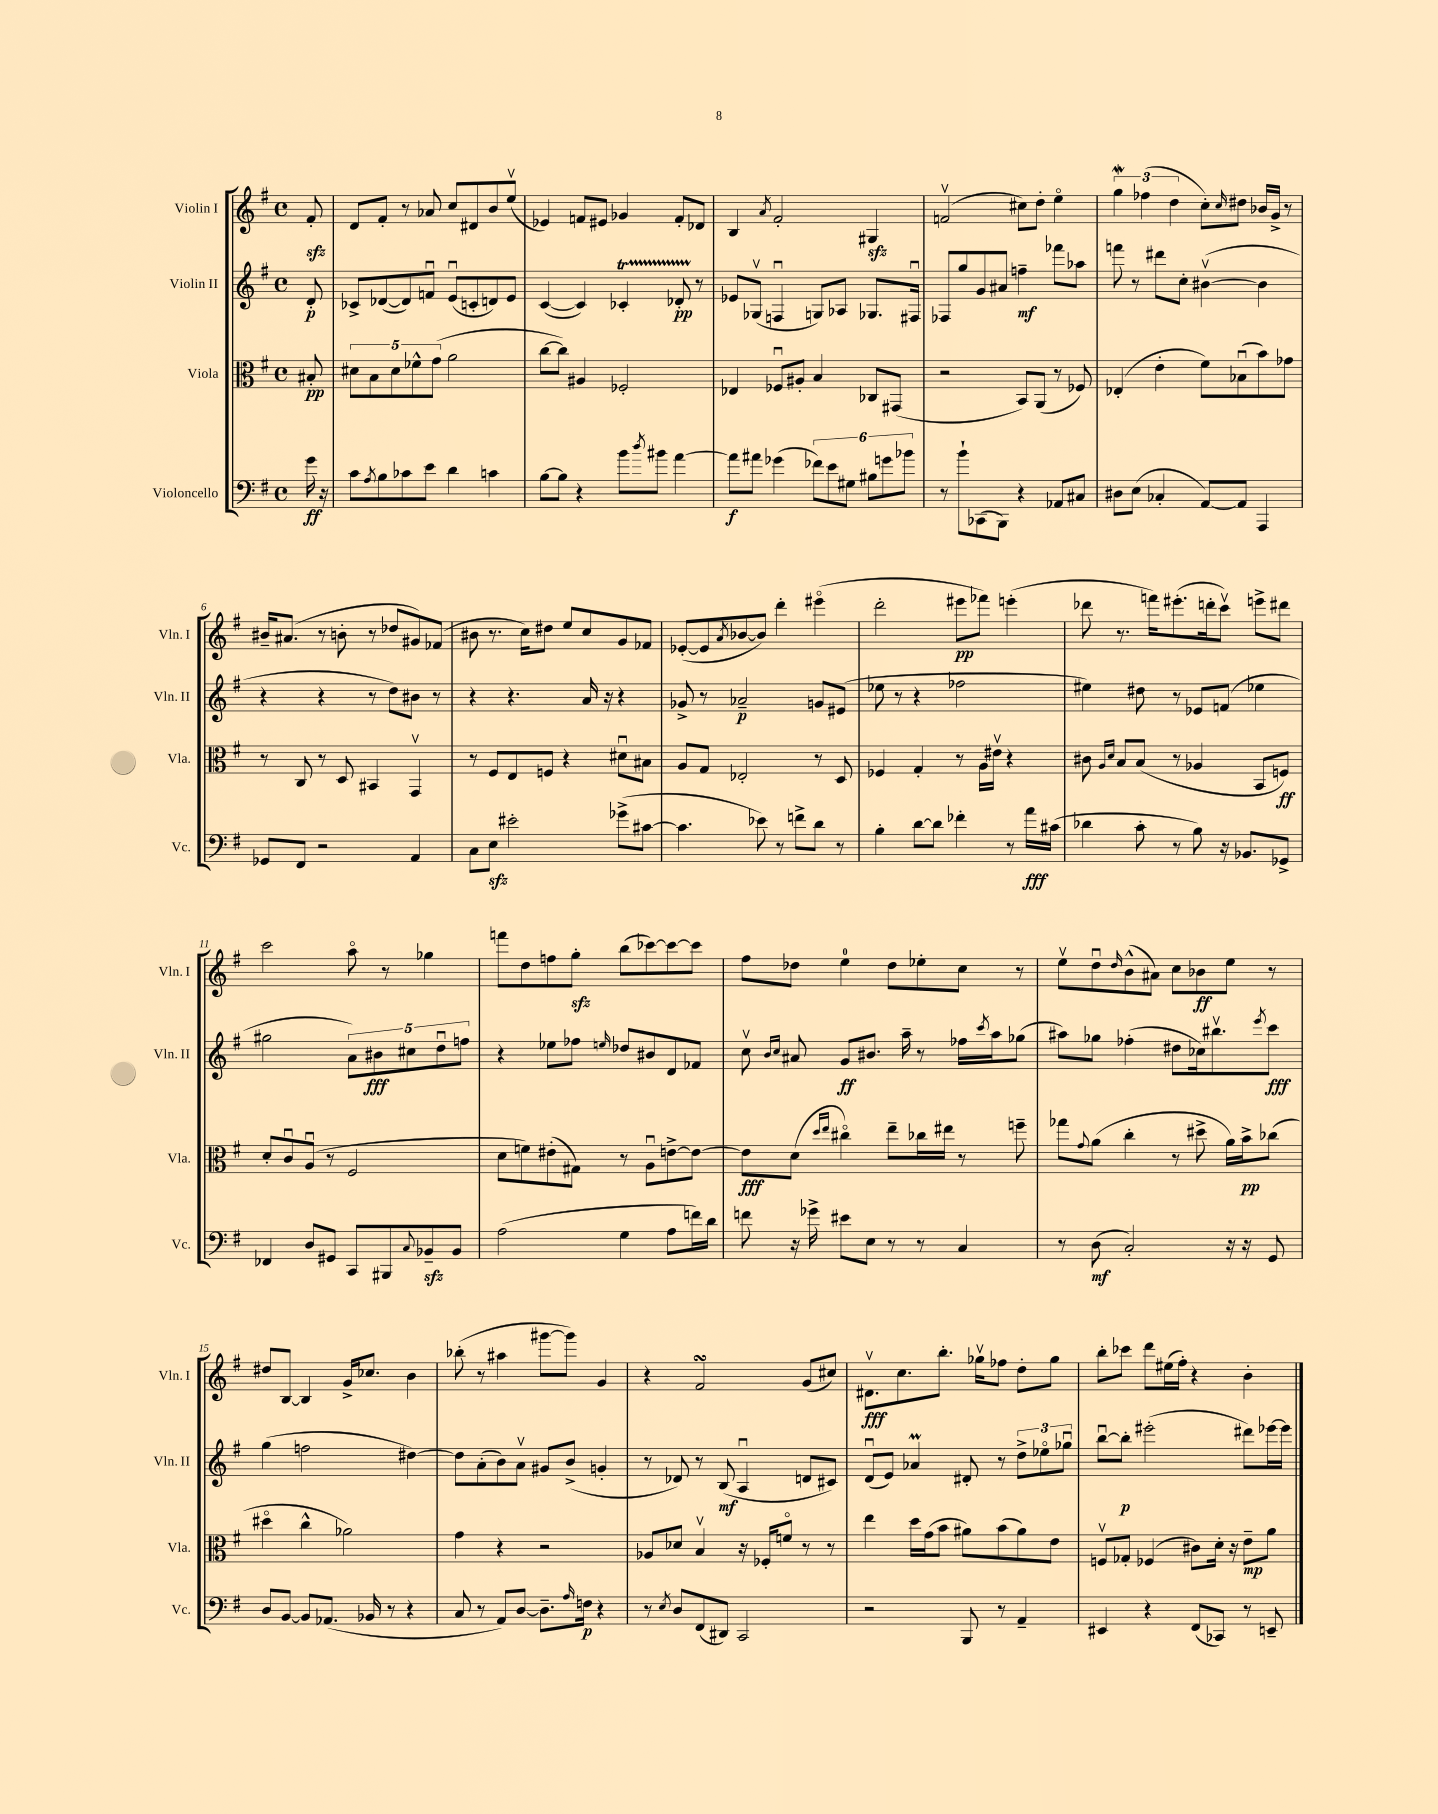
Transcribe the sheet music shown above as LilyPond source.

<<
\new StaffGroup <<
\new Staff = "s0" \with { instrumentName = "Violin I" shortInstrumentName = "Vln. I" } {
    \clef treble \key g \major \defaultTimeSignature \time 4/4 \partial 8
    fis'8-.\sfz |
    d'8 fis'8-. r8 aes'8 c''8 dis'8 b'8 e''8\upbow( |
    ees'4) f'8 eis'8 ges'4 f'8-. des'8 |
    b4 \acciaccatura { a'8 } fis'2-. gis4\sfz |
    f'2\upbow( cis''8) d''8-. e''4\flageolet |
    \tuplet 3/2 { g''4\mordent fes''4( d''4 } c''8-.) \grace { c''16 } dis''8 bes'16 g'16-> r8 |
    bis'16-- ais'8.( r8 b'8-. r8 des''8 gis'8) fes'8( |
    bis'8 r8. c''16) dis''8 e''8 c''8 g'8 fes'8 |
    ees'8~-.( ees'8 \acciaccatura { a'8 } bes'8~ bes'8) d'''4-. eis'''4\flageolet( |
    d'''2-. eis'''8\pp fes'''8) e'''4-.( |
    des'''8 r8. f'''16) eis'''8.-.( d'''16-. c'''8\upbow) e'''8-> dis'''8 |
    c'''2 a''8\flageolet r8 ges''4 |
    f'''8 d''8 f''8 g''8-.\sfz b''8( ces'''8~) ces'''8~ ces'''8 |
    fis''8 des''8 e''4-0 des''8 ees''8-. c''8 r8 |
    e''8\upbow d''8\downbow \grace { d''16 } b'8-^( ais'8) c''8 bes'8\ff e''8 r8 |
    dis''8 b8~ b4 g'16-> ces''8. b'4 |
    bes''8-.( r8 ais''4 gis'''8~ gis'''8) g'4 |
    r4 fis'2\turn g'8( cis''8) |
    dis'8.\upbow\fff c''8. b''8.-. ges''16\upbow fes''8 d''8-. ges''8 |
    b''8-. ces'''8 d'''8 eis''16( fis''16-.) r4 b'4-. \bar "|." |
}
\new Staff = "s1" \with { instrumentName = "Violin II" shortInstrumentName = "Vln. II" } {
    \clef treble \key g \major \defaultTimeSignature \time 4/4 \partial 8
    d'8-.\p |
    ces'8-> des'8~( des'8) f'8\downbow e'8\downbow( c'8-. d'8) e'8 |
    c'4~( c'4) ces'4-.\startTrillSpan des'8-.\pp r8\stopTrillSpan |
    ees'8 ges8\upbow( f4\downbow g8) aes8 ges8. fis16\downbow |
    fes8 g''8 g'8 ais'8 f''4--\mf fes'''8 aes''8 |
    f'''8 r8 dis'''8 c''8-. bis'4~\upbow( bis'4 |
    r4 r4 r8 d''8) bis'8 r8 |
    r4 r4. a'16 r16 r4 |
    ges'8-> r8 aes'2--\p g'8 eis'8( |
    ees''8 r8 r4 fes''2 |
    eis''4) dis''8 r8 ees'8 f'8( ees''4 |
    gis''2 \tuplet 5/4 { a'8) bis'8\fff cis''8 d''8\downbow f''8 } |
    r4 ees''8 fes''8 \grace { e''16 } des''8 bis'8 d'8 fes'8 |
    c''8\upbow \grace { b'16 c''16 } ais'8 g'8\ff bis'8. a''16-- r8 fes''16 \acciaccatura { c'''8 } a''16 ges''8( |
    ais''8) ges''8 fes''4-.( dis''8 ces''16) bis''8.\upbow \acciaccatura { e'''8 } c'''8\fff |
    g''4( f''2 dis''4~) |
    dis''8 a'8-.( b'8) a'8\upbow gis'8 b'8->( g'4-. |
    r8 des'8) r8 b8\mf( a4\downbow d'8 cis'8) |
    d'8\downbow( e'8) aes'4\prall dis'8-. r8 \tuplet 3/2 { d''8-> ees''8\flageolet ges''8\downbow } |
    b''8~\downbow b''8-.\p eis'''2-.( dis'''8) ees'''16~ ees'''16 \bar "|." |
}
\new Staff = "s2" \with { instrumentName = "Viola" shortInstrumentName = "Vla." } {
    \clef alto \key g \major \defaultTimeSignature \time 4/4 \partial 8
    bis8-.\pp |
    \tuplet 5/4 { dis'8 b8 dis'8 fes'8-^ g'8( } a'2 |
    c''8~ c''8) ais4 fes2-. |
    ees4 fes8\downbow ais8-. b4 ces8 gis,8( |
    r2 b,8) a,8( r8 fes8) |
    ees4-.( e'4-. fis'8) bes8\downbow( b'8) ges'8 |
    r8 c8 r8 d8 bis,4 g,4\upbow |
    r8 fis8 e8 f8 r4 dis'8\downbow bis8 |
    a8 g8 ees2-. r8 d8 |
    fes4 g4-. r8 a16 eis'16\upbow r4 |
    cis'8 \grace { a16 d'16 } b8 b8( r8 aes4 b,8 f8\ff) |
    d'8-. c'8\downbow a8\downbow( r8 fis2 |
    d'8 f'8) eis'8-.( gis8) r8 a8\downbow e'8~-> e'8~ |
    e'8\fff d'8( \grace { d''16 e''16 } cis''4\flageolet) e''8-- ces''16 eis''16 r8 f''8-- |
    ges''8 \appoggiatura { g'8 } a'8( c''4-. r8 dis''8-> a'16) b'16->\pp ces''8( |
    dis''4\flageolet c''4-^ aes'2) |
    g'4 r4 r2 |
    aes8 des'8 b4\upbow r16 fes16-. f'8\flageolet r8 r8 |
    e''4 d''16 g'16( b'8 ais'8) b'8( ais'8) e'8 |
    f8\upbow ges8-. fes4( cis'8) d'16-. r16 e'8--\mp a'8 \bar "|." |
}
\new Staff = "s3" \with { instrumentName = "Violoncello" shortInstrumentName = "Vc." } {
    \clef bass \key g \major \defaultTimeSignature \time 4/4 \partial 8
    g'16\ff r16 |
    c'8 \acciaccatura { a8 } b8 ces'8 e'8 d'4 c'4 |
    b8~ b8 r4 b'8 \acciaccatura { d''8 } bis'8 a'4~ |
    a'8\f ais'8 ges'4( \tuplet 6/4 { fes'8) e'8 gis8 bis8 g'8 bes'8 } |
    r8 b'8-! ces,8( b,,8) r4 aes,8 cis8 |
    dis8 e8( ces4-. a,8~) a,8 a,,4 |
    ges,8 fis,8 r2 a,4 |
    c8 e8\sfz eis'2-. ges'8->( cis'8~ |
    cis'4. ees'8) r8 f'8-> d'8 r8 |
    b4-. d'8~ d'8 fes'4-. r8 a'16\fff cis'16( |
    des'4 c'8-. r8 b8) r16 bes,8. ges,8-> |
    fes,4 d8 gis,8 c,8 bis,,8 \appoggiatura { c8 } bes,8--\sfz bes,8 |
    a2( g4 a8 f'16) d'16 |
    f'8 r16 ges'16-> eis'8 e8 r8 r8 c4 |
    r8 d8\mf( c2-.) r16 r16 g,8 |
    d8 b,8~ b,8 aes,8.( bes,16 r8 r4 |
    c8 r8 a,8) d8~ d8.-- \grace { a16 } f16\p r4 |
    r8 \acciaccatura { e8 } d8 fis,8( dis,8) c,2 |
    r2 b,,8 r8 a,4-- |
    eis,4 r4 fis,8( ces,8) r8 e,8-- \bar "|." |
}
>>
>>
